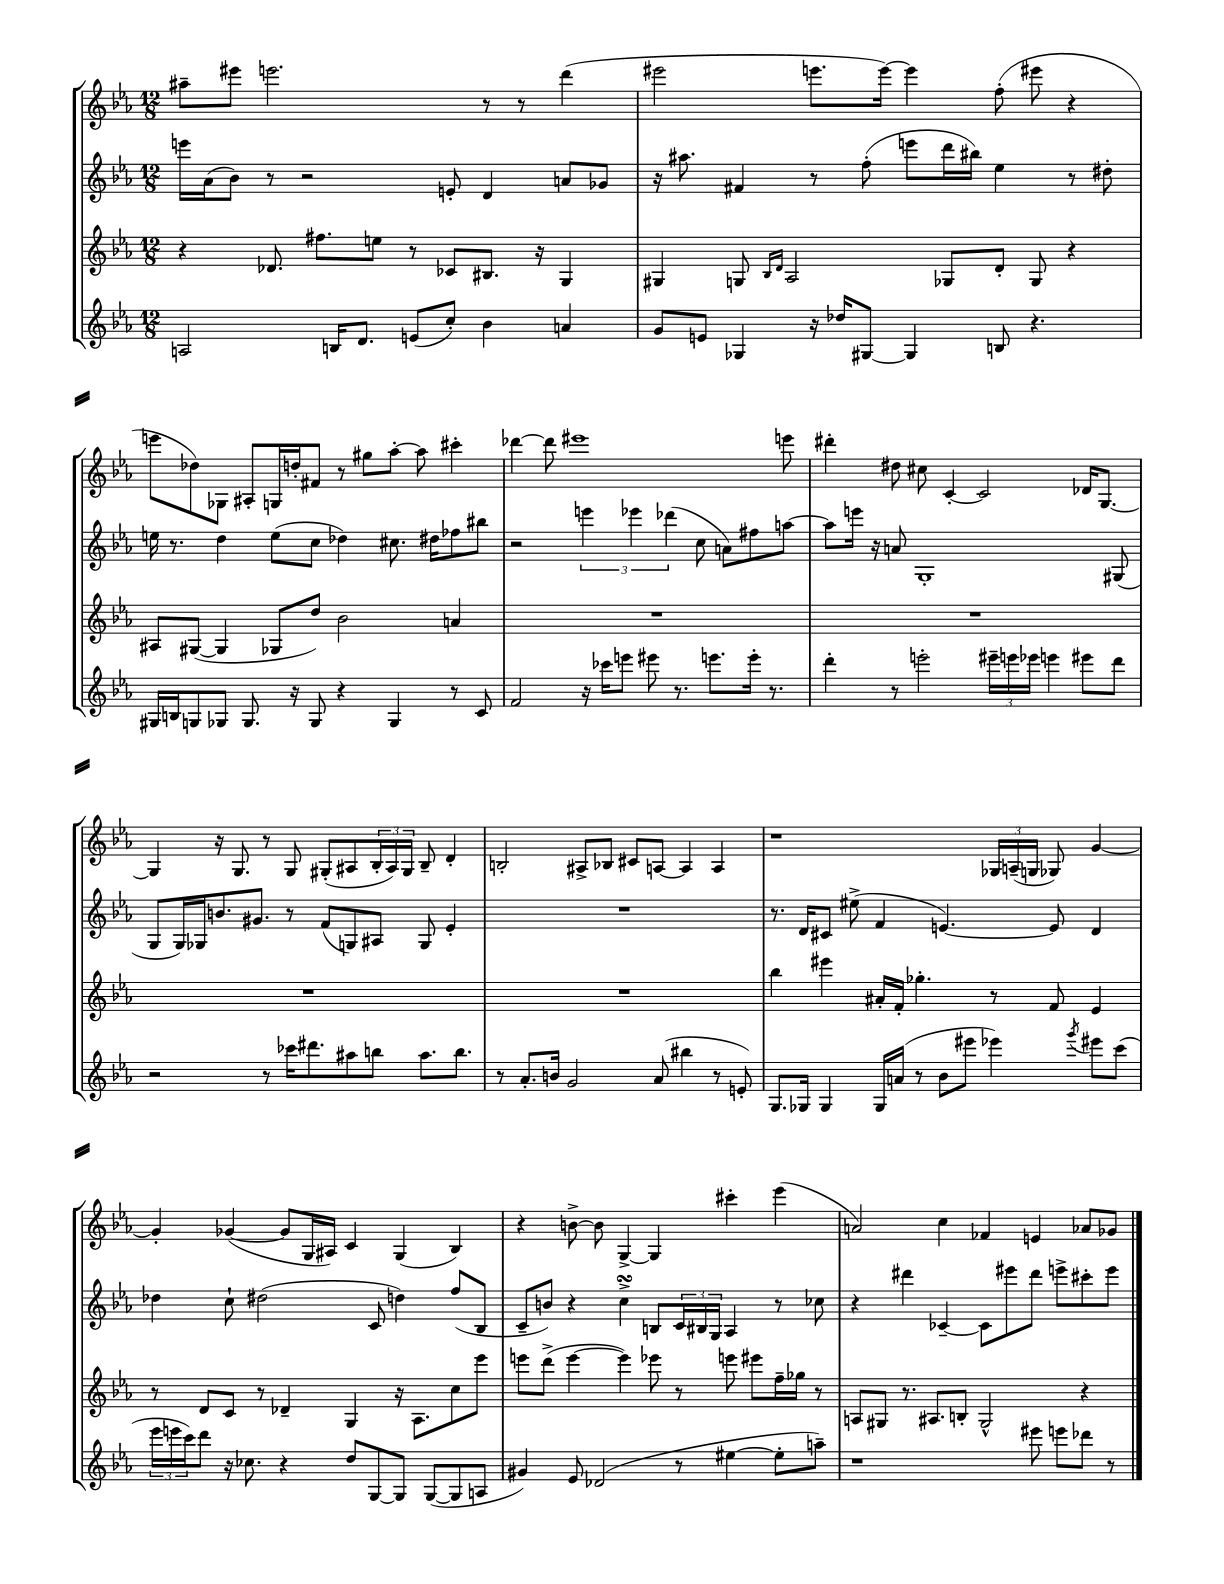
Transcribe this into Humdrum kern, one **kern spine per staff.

**kern	**kern	**kern	**kern
*part4	*part3	*part2	*part1
*staff4	*staff3	*staff2	*staff1
*clefG2	*clefG2	*clefG2	*clefG2
*k[b-e-a-]	*k[b-e-a-]	*k[b-e-a-]	*k[b-e-a-]
*M12/8	*M12/8	*M12/8	*M12/8
=2	=2	=2	=2
2An/	4r	16eeen\LL	8aa#X~\L
.	.	(16a-\J	.
.	.	8b-\J)	8eee#X\J
.	8.d-X/	8r	2.eeen\
.	.	2r	.
.	8.ff#X\L	.	.
16Bn/KL	.	.	.
8.d/J	.	.	.
.	8een\J	.	.
(8en/L	8r	.	.
8cc'/J)	8c-X/L	8en'/	.
4b-\	8.B#X/J	4d/	8r
.	.	.	8r
.	16r	.	.
4an/	4G/	8an/L	(4ddd\
.	.	8g-X/J	.
=3	=3	=3	=3
8g/L	4G#X/	16r	2eee#X\
.	.	8.aa#X\	.
8en/J	.	.	.
4G-X/	8Gn/	4f#X/	.
.	16qqB-/LL	.	.
.	16qqd/JJ	.	.
.	2A-/	.	.
16r	.	8r	8.eeen\L
16dd-X/KL	.	.	.
[8G#X/J	.	(8ff'\	.
.	.	.	[16eee\Jk)
4G#/]	.	8eeen\L	4eee\]
.	8G-X/L	16ddd\L	.
.	.	16bb#X\JJ)	.
8Bn/	8d'/J	4ee-\	(8ff'\
4.r	8G-/	.	8eee#X\
.	4r	8r	4r
.	.	8dd#X'\	.
!!LO:LB:g=z
=4	=4	=4	=4
16G#X/LL	8A#X/L	16een\	8eeen\L
16Bn/J	.	8.r	.
8Gn/	([8G#X/J	.	8dd-X\)
8G-X/J	4G#/]	4dd\	8G-X\J
8.G-/	.	.	8A#X'/L
.	8G-X/L	(8ee\L	16Gn/L
16r	.	.	16ddn'/J
8G-/	8dd/J)	8cc\J	8f#X/J
4r	2b-\	4dd-X\)	8r
.	.	.	8gg#X\L
4G-/	.	8.cc#X\	[8aa-'\J
.	.	.	8aa-\]
.	.	16dd#X\KL	.
8r	4an/	8ff-X\	4ccc#X'\
8c/	.	8bb#X\J	.
=5	=5	=5	=5
2f/	1.r	2r	[4ddd-X\
.	.	.	8ddd-\]
.	.	.	1eee#X
16r	.	6eeen\	.
16ccc-X\KL	.	.	.
8eeen\J	.	.	.
.	.	6eee-X\	.
8eee#X\	.	.	.
.	.	(6ddd-X\	.
8.r	.	.	.
.	.	8cc\	.
8.eeen\L	.	.	.
.	.	8an\L)	.
16eee'\Jk	.	8ff#X\	.
8.r	.	.	.
.	.	[8aan\J	8eeen\
=6	=6	=6	=6
4ddd'\	1.r	8aa\L]	4ddd#X'\
.	.	16eeen\Jk	.
.	.	16r	.
8r	.	8an/	8dd#X\
2eeen'\	.	1G'	8cc#X\
.	.	.	[4c'/
.	.	.	2c/]
24eee#X~\LL	.	.	.
24eeen\	.	.	.
24eee-X\JJ	.	.	.
4eeen\	.	.	.
8eee#X\L	.	.	16d-X/KL
.	.	.	[8.G/J
8ddd\J	.	(8G#X/	.
!!LO:LB:g=z
=7	=7	=7	=7
2r	1.r	8G/L	4G/]
.	.	16G/L)	.
.	.	16G-X/J	.
.	.	8.bn/	16r
.	.	.	8.G/
.	.	8.g#X/J	.
8r	.	.	8r
16ccc-X\KL	.	8r	8G/
8.ddd#X\	.	.	.
.	.	(8f/L	(8G#X'/L
8aa#X\	.	8Gn/)	8A#X/
8bbn\J	.	8A#X/J	24B-'/L
.	.	.	24A#/)
.	.	.	24G#/JJ
8.aa#\L	.	8G/	8B-~/
.	.	4e-'/	4d'/
8.bb\J	.	.	.
=8	=8	=8	=8
8r	1.r	1.r	2Bn'/
8.a-'/L	.	.	.
16bn/Jk	.	.	.
2g/	.	.	.
.	.	.	8A#X^/L
.	.	.	8B-X/J
.	.	.	8c#X/L
(8a-/	.	.	[8An/J
4bb#X\	.	.	4A/]
8r	.	.	4A/
8en'/)	.	.	.
=9	=9	=9	=9
8.G/L	4bb-\	8.r	1r
16G-X/Jk	.	16d/KL	.
4G-/	4eee#X\	8c#X/J	.
.	.	(8ee#X^\	.
16G-/LL	16a#X'/LL	4f/	.
(16an/JJ	16f'/JJ	.	.
8r	4.gg-X'\	.	.
8b-\L	.	[4.en/)	.
8eee#X\J	.	.	.
4eee-X\)	8r	.	24G-X/LL
.	.	.	(24An~/
.	.	.	24Gn/JJ
.	8f/	8e/]	8G-X/)
8qggg/	.	.	.
8eee#X\L	4e-/	4d/	[4g/
(8ccc\J	.	.	.
!!LO:LB:g=z
=10	=10	=10	=10
24eee-\LL	8r	4dd-X\	4g'/]
24eeen\	.	.	.
24ccc\J)	.	.	.
8ddd\J	8d/L	.	.
16r	8c/J	8cc`\	([4g-X/
8.cc-X\	.	.	.
.	8r	(2dd#X\	.
4r	4d-X~/	.	8g-/L]
.	.	.	16G/L
.	.	.	16A#X/JJ)
8dd/L	4G/	.	4c/
[8G/	.	8c/	.
8G/J]	16r	4ddn\)	(4G/
.	8.A-\L	.	.
([8G/L	.	.	.
8G/]	8cc\	(8ff/L	4B-/)
8An/J	8eee-\J	8B-/J	.
=11	=11	=11	=11
4g#X/)	8eeen\L	8c~/L	4r
.	(8ddd^\J	8bn/J)	.
8e-/	[4eee\	4r	[8bn^\
(2d-X/	.	.	8b\]
.	4eee\])	4ccsSSS^\	[4G^/
.	8eee-X\	8Bn/L	4G/]
8r	8r	24c/L	.
.	.	24B#X/	.
.	.	24G/JJ	.
[4ee#X\	8eeen\	4A-/	4ccc#X'\
.	8eee#X\L	.	.
8ee#'\L]	16ff~\L	8r	(4eee-\
.	16gg-X\JJ	.	.
8aan~\J)	8r	8cc-X\	.
=12	=12	=12	=12
1r	8An/L	4r	2an/)
.	8G#X/J	.	.
.	8.r	4ddd#X\	.
.	8.A#X/L	.	.
.	.	[4c-X~/	4cc\
.	8Bn'/J	.	.
.	2G#^^/	8c-\L]	4f-X/
.	.	8eee#X\	.
8eee#X\	.	8ddd#\J	4en/
8eeen\L	.	8eeen^\L	.
8ddd-X\J	4r	8ccc#X'\	8a-X/L
8r	.	8eee\J	8g-X/J
==	==	==	==
*-	*-	*-	*-
